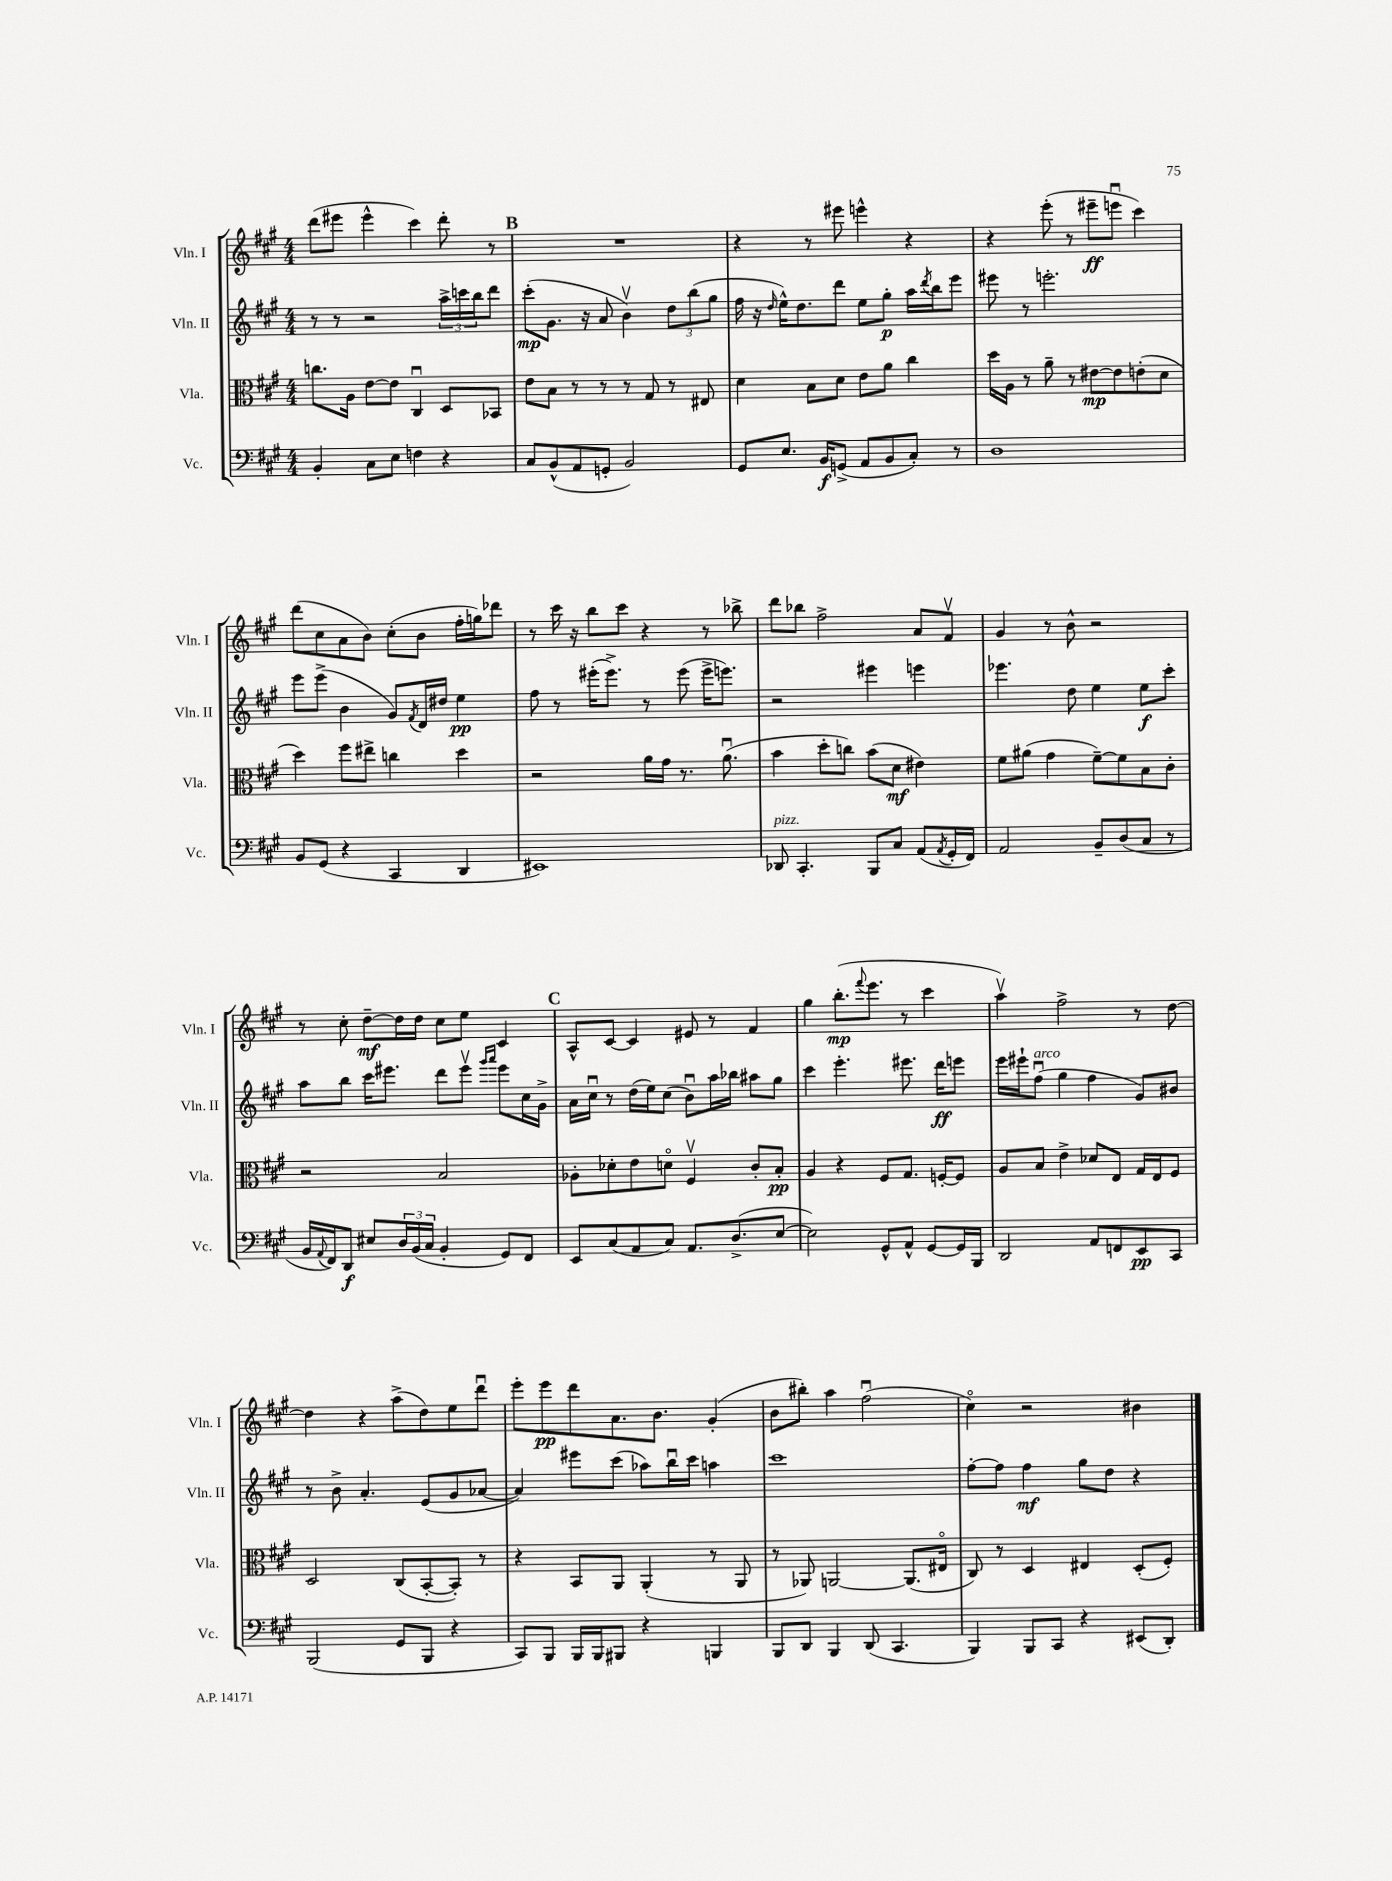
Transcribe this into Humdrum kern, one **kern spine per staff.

**kern	**dynam	**kern	**dynam	**kern	**dynam	**kern	**dynam
*part4	*part4	*part3	*part3	*part2	*part2	*part1	*part1
*staff4	*staff4	*staff3	*staff3	*staff2	*staff2	*staff1	*staff1
*I"Vc.	*	*I"Vla.	*	*I"Vln. II	*	*I"Vln. I	*
*I'Vc.	*	*I'Vla.	*	*I'Vln. II	*	*I'Vln. I	*
*clefF4	*	*clefC3	*	*clefG2	*	*clefG2	*
*k[f#c#g#]	*	*k[f#c#g#]	*	*k[f#c#g#]	*	*k[f#c#g#]	*
*M4/4	*	*M4/4	*	*M4/4	*	*M4/4	*
=102	=102	=102	=102	=102	=102	=102	=102
4BB'/	.	8.ccn\L	.	8r	.	(8ddd\L	.
.	.	.	.	8r	.	8eee#X\J	.
.	.	16A\Jk	.	.	.	.	.
8C#\L	.	[8e\L	.	2r	.	4eee#^^\	.
8E\J	.	8e\J]	.	.	.	.	.
4Fn\	.	4C#u/	.	.	.	4ccc#\)	.
4r	.	8D/L	.	24aa^\LL	.	8ddd'\	.
.	.	.	.	24cccn\	.	.	.
.	.	.	.	24bb\J	.	.	.
.	.	8BB-X/J	.	8ddd\J	.	8r	.
!!LO:REH:place=s1:t=B
=103	=103	=103	=103	=103	=103	=103	=103
8C#/L	.	8e\L	.	(8ccc#'\L	mp	1r	.
(8BB^^/	.	8B\J	.	8.g#\J	.	.	.
8AA/	.	8r	.	.	.	.	.
.	.	.	.	16r	.	.	.
8GGn'/J	.	8r	.	8a/	.	.	.
2BB/)	.	8r	.	4bv\)	.	.	.
.	.	8G#/	.	.	.	.	.
.	.	8r	.	12dd\L	.	.	.
.	.	.	.	(12bb\	.	.	.
.	.	8E#X/	.	.	.	.	.
.	.	.	.	12gg#\J	.	.	.
=104	=104	=104	=104	=104	=104	=104	=104
8GG#/L	.	4d\	.	16ff#\	.	4r	.
.	.	.	.	16r	.	.	.
.	.	.	.	16qqdd/	.	.	.
8.E/J	.	.	.	16ee^^\KL)	.	.	.
.	.	.	.	8.dd\	.	.	.
.	.	8B\L	.	.	.	8r	.
16BB/KL	f	.	.	.	.	.	.
(8GGn^/J	.	8d\J	.	8ddd\J	.	8eee#X\	.
8AA/L	.	8e\L	.	8ee\L	.	4eeen^^\	.
8BB/	.	8a\J	.	8gg#'\J	p	.	.
8C#'/J)	.	4cc#\	.	16aa\LL	.	4r	.
.	.	.	.	8qddd/	.	.	.
.	.	.	.	16bb\J	.	.	.
8r	.	.	.	8eee\J	.	.	.
=105	=105	=105	=105	=105	=105	=105	=105
1D	.	16dd\LL	.	8eee#X\	.	4r	.
.	.	16A\JJ	.	.	.	.	.
.	.	8r	.	8r	.	.	.
.	.	8a~\	.	2.eeen'\	.	(8eee'\	.
.	.	8r	.	.	.	8r	.
.	.	[8e#X\L	mp	.	.	8eee#X~\L	ff
.	.	8e#\]	.	.	.	8eeenu\J	.
.	.	(8en'\	.	.	.	4ccc#\)	.
.	.	8d\J	.	.	.	.	.
!!LO:LB:g=z
=106	=106	=106	=106	=106	=106	=106	=106
8BB/L	.	4dd\)	.	8eee\L	.	(8ddd\L	.
(8GG#/J	.	.	.	(8eee^\J	.	8cc#\	.
4r	.	8ff#\L	.	4b\	.	8a\	.
.	.	8ee#X^\J	.	.	.	8b\J)	.
4CC#/	.	4ccn\	.	8g#/L)	.	(8cc#'\L	.
.	.	.	.	8qf#/	.	.	.
.	.	.	.	16d/L	.	8b\J	.
.	.	.	.	16dd#X/JJ	.	.	.
4DD/	.	4dd\	.	4ee\	pp	16ff#'\LL	.
.	.	.	.	.	.	16ggn\J)	.
.	.	.	.	.	.	8ddd-X\J	.
=107	=107	=107	=107	=107	=107	=107	=107
1EE#X)	.	2r	.	8ff#\	.	8r	.
.	.	.	.	8r	.	16ccc#\	.
.	.	.	.	.	.	16r	.
.	.	.	.	(16eee#X'\KL	.	8bb\L	.
.	.	.	.	8.eee#^\J)	.	.	.
.	.	.	.	.	.	8ccc#\J	.
.	.	16a\LL	.	8r	.	4r	.
.	.	16g#\JJ	.	.	.	.	.
.	.	8.r	.	(8eee#\	.	.	.
.	.	.	.	16eee#^\KL	.	8r	.
.	.	(8.au\	.	8.eeen\J)	.	.	.
.	.	.	.	.	.	8bb-X^\	.
=108	=108	=108	=108	=108	=108	=108	=108
!LO:TX:a:i:t=pizz.	!	!	!	!	!	!	!
8DD-X/	.	4b\	.	2r	.	8ddd\L	.
4.CC#'/	.	.	.	.	.	8bb-X\J	.
.	.	8dd'\L	.	.	.	2ff#^\	.
.	.	8ccn\J)	.	.	.	.	.
8BBB/L	.	(8b\L	.	4eee#X\	.	.	.
8C#/J	.	8d\J	mf	.	.	.	.
(8AA/L	.	4e#X\)	.	4eeen\	.	8a/L	.
8qAA/	.	.	.	.	.	.	.
16GG#'/L	.	.	.	.	.	8f#v/J	.
16FF#/JJ)	.	.	.	.	.	.	.
=109	=109	=109	=109	=109	=109	=109	=109
2AA/	.	8f#\L	.	4.eee-X\	.	4g#/	.
.	.	(8a#X\J	.	.	.	.	.
.	.	4g#\	.	.	.	8r	.
.	.	.	.	8dd\	.	8b^^\	.
8BB~/L	.	[8f#~\L)	.	4ee\	.	2r	.
(8D/	.	8f#\]	.	.	.	.	.
8C#/J	.	8B\	.	8ee\L	f	.	.
8r	.	8c#'\J	.	8ccc#'\J	.	.	.
!!LO:LB:g=z
=110	=110	=110	=110	=110	=110	=110	=110
16BB/LL	.	2r	.	8aa\L	.	8r	.
8qqAA/	.	.	.	.	.	.	.
16FF#/J)	.	.	.	.	.	.	.
8DD/J	f	.	.	8bb\J	.	8cc#'\	.
8E#X/L	.	.	.	16ccc#\KL	.	[8dd~\L	mf
.	.	.	.	8.eee#X\J	.	.	.
24D/L	.	.	.	.	.	16dd\L]	.
(24BB/	.	.	.	.	.	.	.
.	.	.	.	.	.	16dd\JJ	.
24C#/JJ	.	.	.	.	.	.	.
4BB'/	.	2B/	.	8ddd\L	.	8cc#\L	.
.	.	.	.	8eee#v\J	.	8ee\J	.
.	.	.	.	16qqggg#/LL	.	.	.
.	.	.	.	16qqaaa/JJ	.	.	.
8GG#/L)	.	.	.	8eee#\L	.	4c#/	.
8FF#/J	.	.	.	16cc#\L	.	.	.
.	.	.	.	16g#^\JJ	.	.	.
!!LO:REH:place=s1:t=C
=111	=111	=111	=111	=111	=111	=111	=111
8EE/L	.	8A-X'\L	.	16a\LL	.	8A^^/L	.
.	.	.	.	16cc#u\JJ	.	.	.
(8C#/	.	8d-X'\	.	8r	.	[8c#/J	.
8AA/	.	8e\	.	(16dd\LL	.	4c#/]	.
.	.	.	.	16ee\J)	.	.	.
8C#/J)	.	8dn\J	.	(8cc#\J	.	.	.
8.AA/L	.	4F#v/	.	8bu\L)	.	8e#X/	.
.	.	.	.	16aa\L	.	8r	.
(8.D^/	.	.	.	16bb-X\JJ	.	.	.
.	.	8c#'/L	.	8aa#X\L	.	4f#/	.
[8E/J	.	8B'/J	pp	8gg#\J	.	.	.
=112	=112	=112	=112	=112	=112	=112	=112
2E\])	.	4A/	.	4ccc#\	.	4gg#\	.
.	.	4r	.	4.eee'\	.	(8.bb'\L	mp
.	.	.	.	.	.	8qqfff#/	.
.	.	.	.	.	.	8.eee\J	.
8GG#^^/L	.	8F#/L	.	.	.	.	.
8AA^^/J	.	8.G#/J	.	8.eee#X\	.	8r	.
[8GG#/L	.	.	.	.	.	4ccc#\	.
.	.	[16Fn'/KL	.	16ddd\KL	ff	.	.
16GG#/L]	.	8F/J]	.	8eeen\J	.	.	.
16BBB/JJ	.	.	.	.	.	.	.
=113	=113	=113	=113	=113	=113	=113	=113
2DD/	.	8A/L	.	16eee\LL	.	4aav\)	.
.	.	.	.	16eee#X`\J	.	.	.
!	!	!	!	!LO:TX:a:i:t=arco	!	!	!
.	.	8B/J	.	(8ff#u\J	.	.	.
.	.	4e^\	.	4gg#\	.	2ff#^\	.
8AA/L	.	8d-X/L	.	4ff#\	.	.	.
8FFn/	.	8E/J	.	.	.	.	.
8EE/	pp	16G#/LL	.	8g#/L)	.	8r	.
.	.	16E/J	.	.	.	.	.
8CC#/J	.	8F#/J	.	8b#X/J	.	[8dd\	.
!!LO:LB:g=z
=114	=114	=114	=114	=114	=114	=114	=114
(2BBB/	.	2D/	.	8r	.	4dd\]	.
.	.	.	.	8b^\	.	.	.
.	.	.	.	4.a'/	.	4r	.
8GG#/L	.	(8C#/L	.	.	.	(8aa^\L	.
8BBB/J	.	[8BB'/	.	(8e/L	.	8dd\)	.
4r	.	8BB'/J])	.	8g#/	.	8ee\	.
.	.	8r	.	[8a-X/J	.	8dddu\J	.
=115	=115	=115	=115	=115	=115	=115	=115
8CC#/L)	.	4r	.	4a-/])	.	8eee'\L	.
8BBB/J	.	.	.	.	.	8eee\	pp
16BBB/LL	.	8BB/L	.	8eee#X\L	.	8ddd\	.
16BBB/J	.	.	.	.	.	.	.
8BBB#X/J	.	8AA/J	.	(8ccc#\J	.	8.a\	.
4r	.	(4AA'/	.	8aa-X\L)	.	.	.
.	.	.	.	.	.	8.b\J	.
.	.	.	.	16bbu\L	.	.	.
.	.	.	.	16ccc#\JJ	.	.	.
4BBBn/	.	8r	.	4aan\	.	(4g#'/	.
.	.	8AA/	.	.	.	.	.
=116	=116	=116	=116	=116	=116	=116	=116
8BBB/L	.	8r	.	1ccc#	.	8b\L	.
8DD/J	.	8AA-X/)	.	.	.	8bb#X'\J)	.
4BBB/	.	[2AAn/	.	.	.	4aa\	.
(8DD/	.	.	.	.	.	(2ff#u\	.
4.CC#/	.	.	.	.	.	.	.
.	.	(8.AA/L]	.	.	.	.	.
.	.	16E#X/Jk	.	.	.	.	.
=117	=117	=117	=117	=117	=117	=117	=117
4BBB/)	.	8C#/)	.	[8ff#'\L	.	4cc#\)	.
.	.	8r	.	8ff#\J]	.	.	.
8BBB/L	.	4D/	.	4ff#\	mf	2r	.
8CC#/J	.	.	.	.	.	.	.
4r	.	4E#X/	.	8gg#\L	.	.	.
.	.	.	.	8dd\J	.	.	.
(8EE#X/L	.	(8D'/L	.	4r	.	4b#X\	.
8DD'/J)	.	8F#'/J)	.	.	.	.	.
==	==	==	==	==	==	==	==
*-	*-	*-	*-	*-	*-	*-	*-
